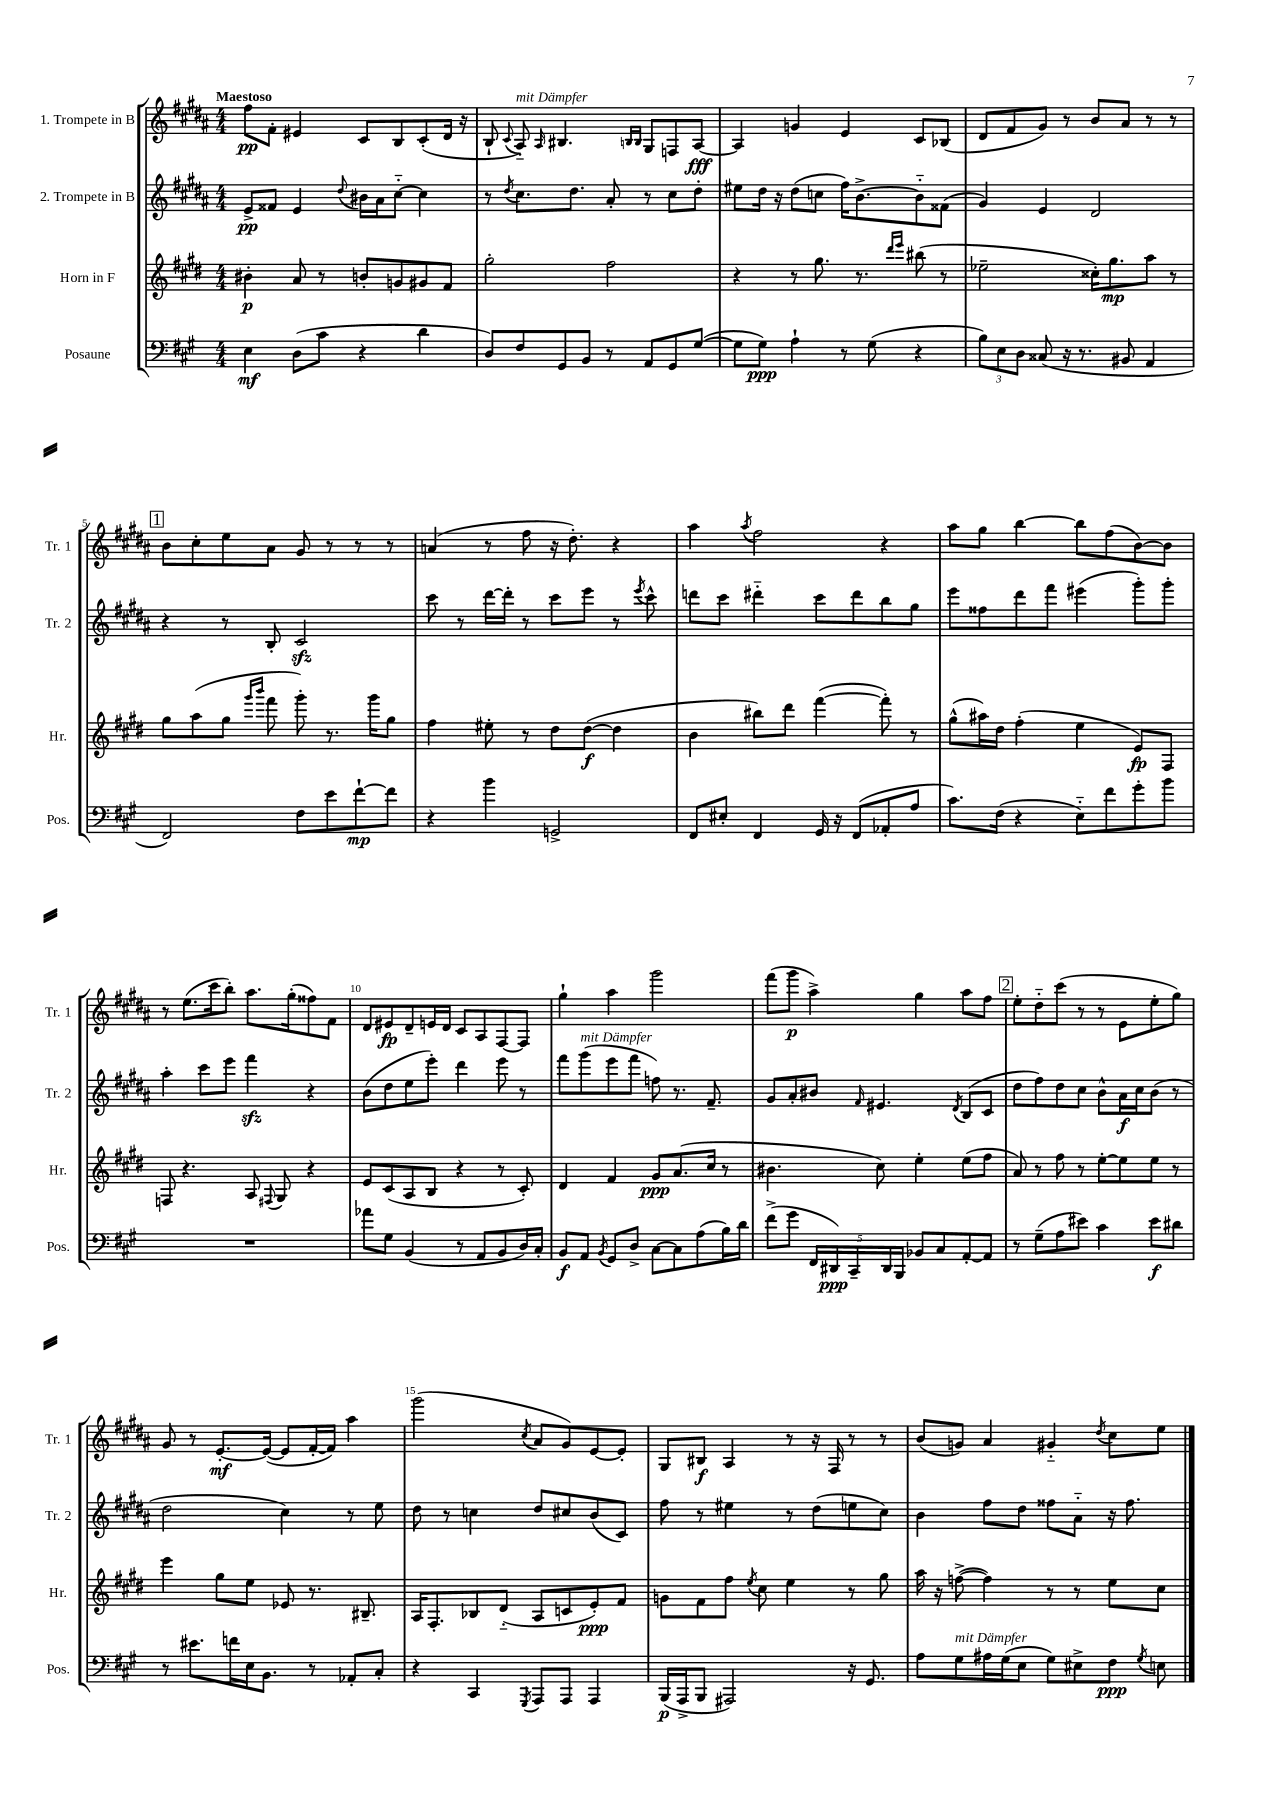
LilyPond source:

<<
\new StaffGroup <<
\new Staff = "s0" \with { instrumentName = "1. Trompete in B" shortInstrumentName = "Tr. 1" } {
    \clef treble \key b \major \numericTimeSignature \time 4/4 \tempo "Maestoso"
    \autoBeamOff fis''8[\pp fis'8]-. eis'4 cis'8[ b8 cis'8-.( dis'16] r16 |
    b8-! \appoggiatura { cis'8 } ais8-_^\markup { \italic "mit Dämpfer" }) \grace { ais16 } bis4. \grace { b16[ b16] } gis8[ f8 ais8]~\fff |
    ais4 g'4 e'4 cis'8[ bes8]( |
    dis'8[ fis'8 gis'8]) r8 b'8[ ais'8] r8 r8 |
    \mark \markup { \box "1" } b'8[ cis''8-. e''8 ais'8] gis'8 r8 r8 r8 |
    a'4( r8 fis''8 r16 dis''8.-.) r4 |
    ais''4 \acciaccatura { ais''8 } fis''2 r4 |
    ais''8[ gis''8] b''4~ b''8[ fis''8( b'8~) b'8] |
    r8 e''8.[( cis'''16 b''8]-.) ais''8.[ gis''16-.( fisis''8) fis'8] |
    dis'8[ eis'8\fp dis'8-- e'16 dis'16] cis'8[ ais8 fis8~ fis8] |
    gis''4-! ais''4 gis'''2 |
    fis'''8[( gis'''8]\p ais''4->) gis''4 ais''8[ fis''8] |
    \mark \markup { \box "2" } e''8[-. dis''8-_ cis'''8]( r8 r8 e'8[ e''8-. gis''8]) |
    gis'8 r8 e'8.[~-.\mf e'16]~( e'8[ fis'16~-. fis'16]) ais''4 |
    gis'''2( \acciaccatura { cis''8 } ais'8[ gis'8) e'8~ e'8]-. |
    gis8[ bis8]\f ais4 r8 r16 fis16 r8 r8 |
    b'8[( g'8]) ais'4 gis'4-_ \acciaccatura { dis''8 } cis''8[ e''8] \bar "|." |
}
\new Staff = "s1" \with { instrumentName = "2. Trompete in B" shortInstrumentName = "Tr. 2" } {
    \clef treble \key b \major \numericTimeSignature \time 4/4
    \autoBeamOff e'8[->\pp fisis'8] e'4 \appoggiatura { dis''8 } bis'16[ ais'16 cis''8]~-_ cis''4 |
    r8 \acciaccatura { dis''8 } cis''8.[ dis''8.] ais'8-. r8 cis''8[ dis''8]-. |
    eis''8[ dis''16] r16 dis''8[( c''8] fis''16[) b'8.~-> b'8-_ fisis'8]( |
    gis'4) e'4 dis'2 |
    \mark \markup { \box "1" } r4 r8 b8-. cis'2\sfz |
    cis'''8 r8 dis'''16[~ dis'''16]-. r8 cis'''8[ e'''8] r8 \acciaccatura { e'''8 } cis'''8-^ |
    d'''8[ cis'''8] dis'''4-_ cis'''8[ dis'''8 b''8 gis''8] |
    e'''8[ fisis''8 dis'''8 fis'''8] eis'''4( gis'''8[-.) gis'''8]-. |
    ais''4-. cis'''8[ e'''8] fis'''4\sfz r4 |
    b'8[( dis''8 e''8 e'''8]-.) dis'''4 e'''8 r8 |
    fis'''8[ gis'''8^\markup { \italic "mit Dämpfer" }( e'''8 fis'''8] f''8) r8. fis'8.-- |
    gis'8[ ais'8-. bis'8] \grace { fis'16 } eis'4. \acciaccatura { dis'8 } b8[( cis'8] |
    \mark \markup { \box "2" } dis''8[ fis''8) dis''8 cis''8] b'8[-^ ais'16\f cis''16 b'8]( r8 |
    dis''2 cis''4) r8 e''8 |
    dis''8 r8 c''4 dis''8[ cis''8 b'8( cis'8]) |
    fis''8 r8 eis''4 r8 dis''8[( e''8 cis''8]) |
    b'4 fis''8[ dis''8] fisis''8[ ais'8]-_ r16 fisis''8. \bar "|." |
}
\new Staff = "s2" \with { instrumentName = "Horn in F" shortInstrumentName = "Hr." } {
    \clef treble \key e \major \numericTimeSignature \time 4/4
    \autoBeamOff bis'4-.\p a'8 r8 b'8[-. g'8 gis'8 fis'8] |
    gis''2-. fis''2 |
    r4 r8 gis''8. r8. \grace { dis'''16[ e'''16] } bis''8( r8 |
    ees''2-- cisis''16[-.) gis''8.\mp a''8] r8 |
    \mark \markup { \box "1" } gis''8[ a''8( gis''8] \grace { gis'''16[ b'''16] } fis'''8 gis'''8-.) r8. gis'''16[ gis''8] |
    fis''4 eis''8-. r8 dis''8[ dis''8]~\f( dis''4 |
    b'4 bis''8[) dis'''8] fis'''4~( fis'''8-.) r8 |
    gis''8[-^( ais''16) dis''16] fis''4-.( e''4 e'8[\fp) fis8] |
    f8 r4. a8 \appoggiatura { fis8 } gis8 r4 |
    e'8[ cis'8( a8 b8] r4 r8 cis'8-.) |
    dis'4 fis'4 gis'8[\ppp a'8.( cis''16] r8 |
    bis'4. cis''8) e''4-. e''8[( fis''8] |
    \mark \markup { \box "2" } a'8) r8 fis''8 r8 e''8[~-. e''8 e''8] r8 |
    e'''4 gis''8[ e''8] ees'8 r8. bis8.-- |
    a16[ fis8.-. bes8 dis'8]-_( a8[ c'8 e'8-.\ppp) fis'8] |
    g'8[ fis'8 fis''8] \acciaccatura { e''8 } cis''8 e''4 r8 gis''8 |
    a''16 r16 f''8~->( f''4) r8 r8 e''8[ cis''8] \bar "|." |
}
\new Staff = "s3" \with { instrumentName = "Posaune" shortInstrumentName = "Pos." } {
    \clef bass \key a \major \numericTimeSignature \time 4/4
    \autoBeamOff e4\mf d8[( cis'8] r4 d'4 |
    d8[) fis8 gis,8 b,8] r8 a,8[ gis,8 gis8]~( |
    gis8[ gis8]\ppp) a4-! r8 gis8( r4 |
    \tuplet 3/2 { b8[) e8 d8] } cisis8( r16 r8. bis,8 a,4 |
    \mark \markup { \box "1" } fis,2) fis8[ e'8 fis'8~-!\mp fis'8] |
    r4 b'4 g,2-> |
    fis,8[ eis8]-. fis,4 gis,16 r16 fis,8[( aes,8-. a8] |
    cis'8.[) fis16]( r4 e8[-_) fis'8 gis'8-. b'8] |
    R1 |
    aes'8[ gis8] b,4( r8 a,8[ b,8 d16) cis16]-. |
    b,8[\f a,8] \acciaccatura { b,8 } gis,8[ d8]-> cis8[~ cis8 a8( b16) d'16] |
    fis'8[->( gis'8] \tuplet 5/4 { fis,16[ dis,16\ppp) cis,16-- dis,16 b,,16] } bes,8[ cis8 a,8~-. a,8] |
    \mark \markup { \box "2" } r8 gis8[--( a8 eis'8]) cis'4 eis'8[\f dis'8] |
    r8 eis'8.[ f'16 e16 b,8.] r8 aes,8[-. cis8]-. |
    r4 cis,4 \acciaccatura { gis,,8 } a,,8[ a,,8] a,,4 |
    b,,16[\p( a,,16-> b,,8] ais,,2) r16 gis,8. |
    a8[ gis8^\markup { \italic "mit Dämpfer" } ais16 gis16( e8] gis8[) eis8-> fis8]\ppp \acciaccatura { gis8 } e8 \bar "|." |
}
>>
>>
\layout { \context { \Score \override BarNumber.break-visibility = ##(#f #t #t) barNumberVisibility = #(every-nth-bar-number-visible 5) } }
